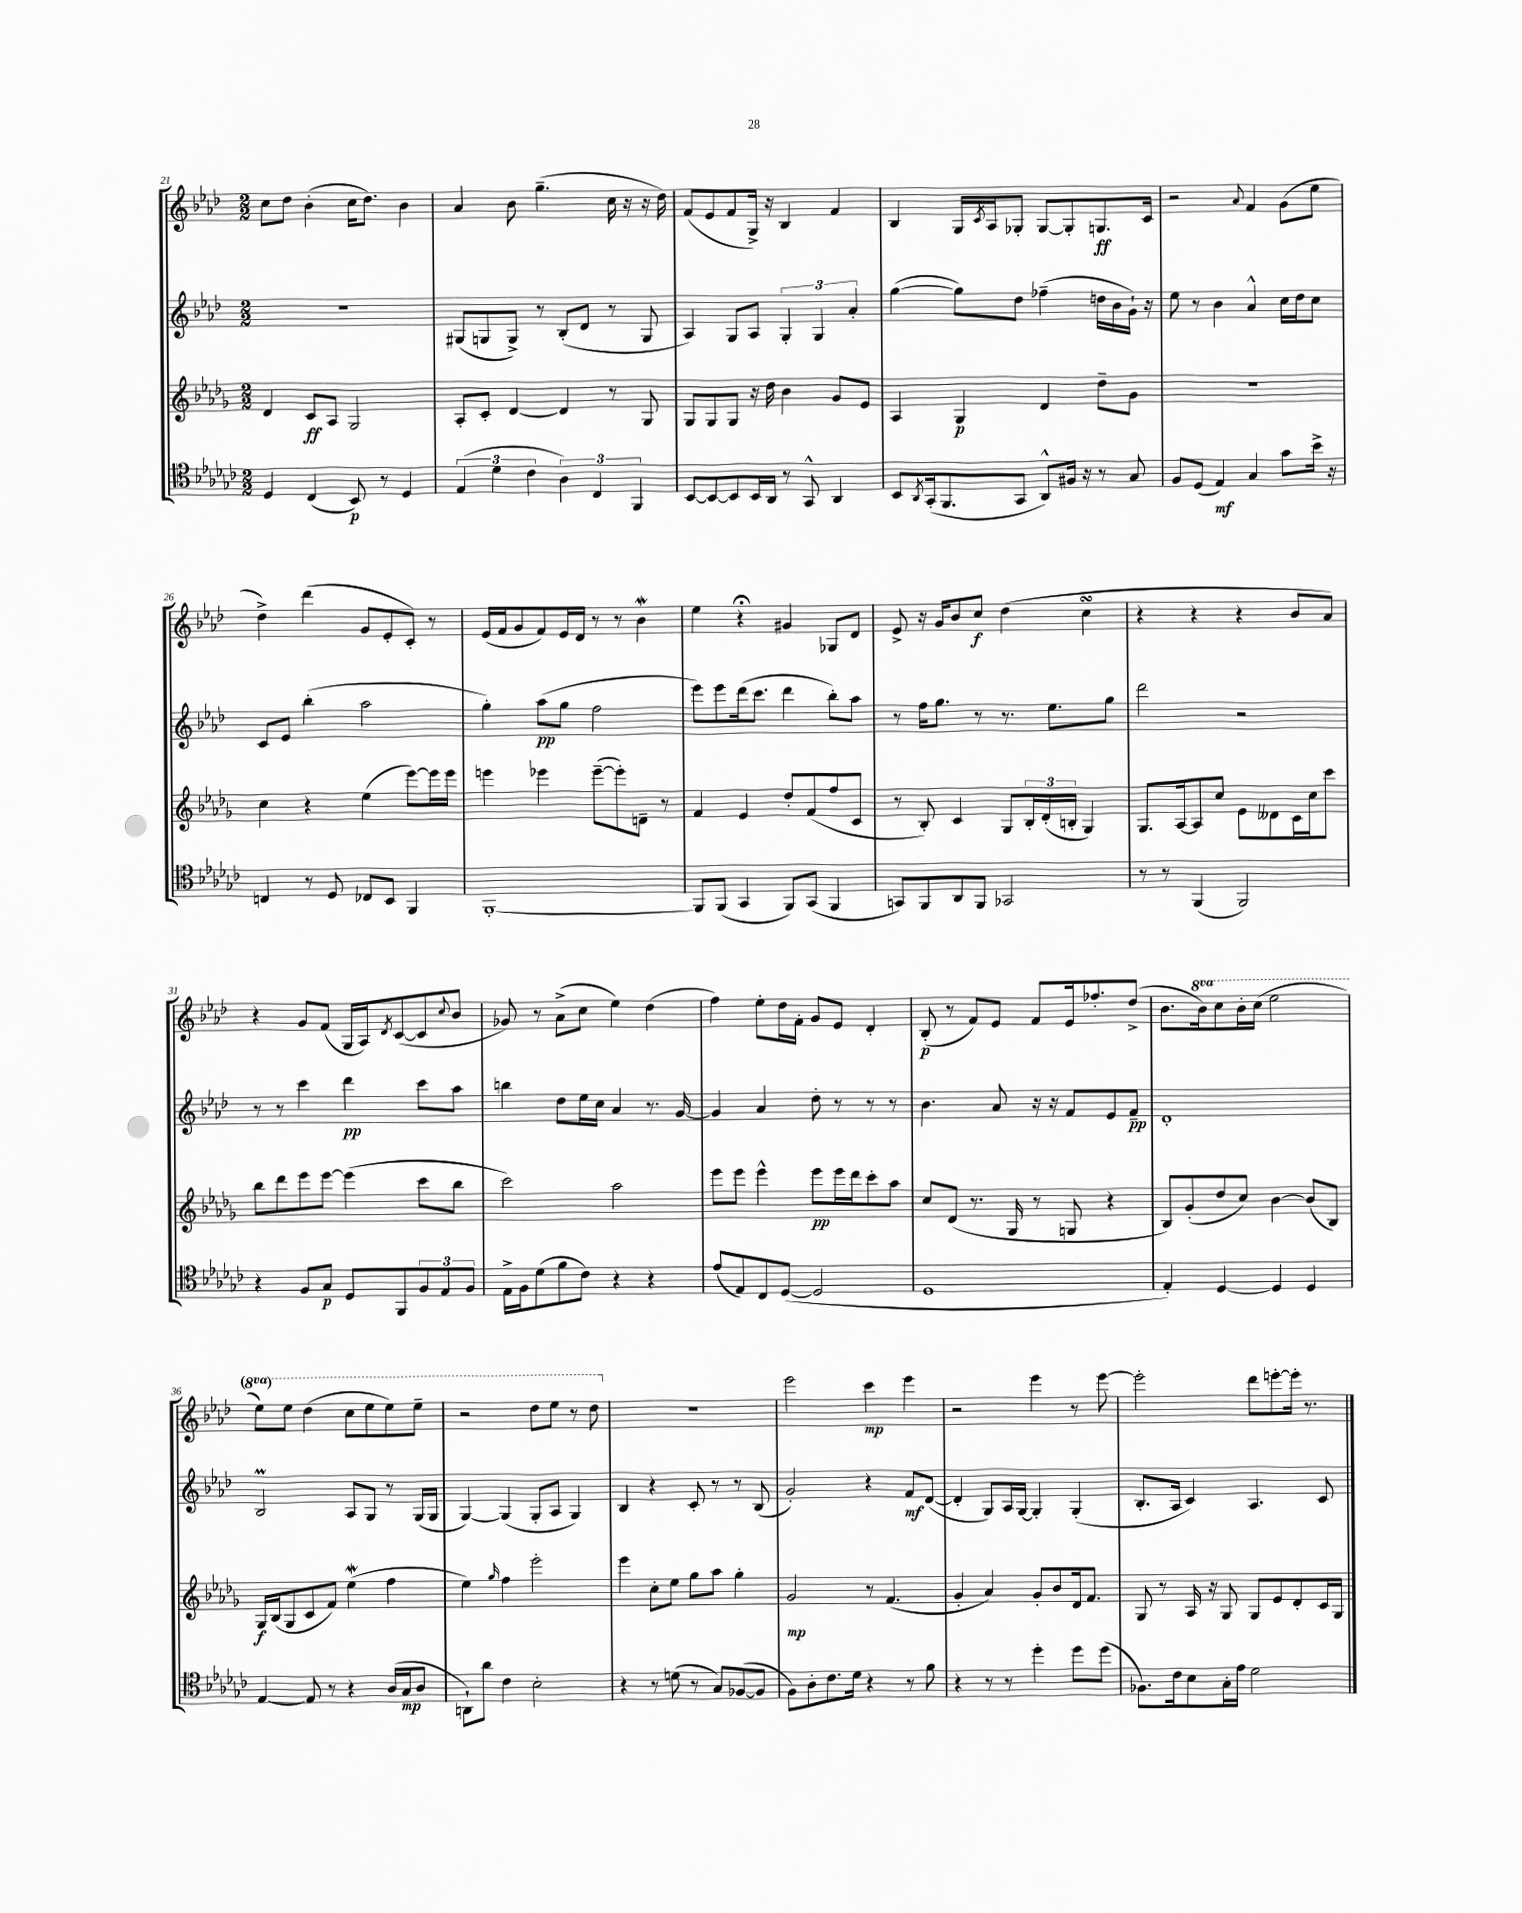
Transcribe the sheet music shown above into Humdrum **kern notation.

**kern	**dynam	**kern	**dynam	**kern	**dynam	**kern	**dynam
*part4	*part4	*part3	*part3	*part2	*part2	*part1	*part1
*staff4	*staff4	*staff3	*staff3	*staff2	*staff2	*staff1	*staff1
*clefC4	*	*clefG2	*	*clefG2	*	*clefG2	*
*k[b-e-a-d-g-c-]	*	*k[b-e-a-d-g-]	*	*k[b-e-a-d-]	*	*k[b-e-a-d-]	*
*M2/2	*	*M2/2	*	*M2/2	*	*M2/2	*
=21	=21	=21	=21	=21	=21	=21	=21
4D-/	.	4d-/	.	1r	.	8cc\L	.
.	.	.	.	.	.	8dd-\J	.
(4C-/	.	8c/L	ff	.	.	(4b-'\	.
.	.	8A-/J	.	.	.	.	.
8BB-/)	p	2G-/	.	.	.	16cc\KL	.
.	.	.	.	.	.	8.dd-\J)	.
8r	.	.	.	.	.	.	.
4D-/	.	.	.	.	.	4b-\	.
=22	=22	=22	=22	=22	=22	=22	=22
(6E-/	.	8A-'/L	.	(8G#X/L	.	4a-/	.
.	.	8c'/J	.	8Gn/	.	.	.
6d-\	.	.	.	.	.	.	.
.	.	[4d-/	.	8G^/J)	.	8b-\	.
6c-\	.	.	.	.	.	.	.
.	.	.	.	8r	.	(4.gg~\	.
6A-\)	.	4d-/]	.	(8B-'/L	.	.	.
.	.	.	.	8d-/J	.	.	.
6C-/	.	.	.	.	.	.	.
.	.	8r	.	8r	.	16cc\	.
.	.	.	.	.	.	16r	.
6FF/	.	.	.	.	.	.	.
.	.	8G-/	.	8G/	.	16r	.
.	.	.	.	.	.	16dd-\)	.
=23	=23	=23	=23	=23	=23	=23	=23
[8BB-/L	.	8G-/L	.	4A-/)	.	(8f/L	.
8BB-/_	.	8G-/	.	.	.	8e-/	.
8BB-/]	.	8G-/J	.	8G/L	.	8f/	.
16BB-/L	.	16r	.	8A-/J	.	16G^/Jk)	.
16AA-/JJ	.	16dd-\	.	.	.	16r	.
8r	.	4b-\	.	6G'/	.	4B-/	.
8GG-^^/	.	.	.	.	.	.	.
.	.	.	.	6G/	.	.	.
4AA-/	.	8g-/L	.	.	.	4f/	.
.	.	.	.	6a-'/	.	.	.
.	.	8e-/J	.	.	.	.	.
=24	=24	=24	=24	=24	=24	=24	=24
8BB-/L	.	4A-/	.	([4gg\	.	4B-/	.
8qAA-/	.	.	.	.	.	.	.
(16GG-'/k	.	.	.	.	.	.	.
8.FF/	.	.	.	.	.	.	.
.	.	4G-/	p	8gg\L])	.	16G/LL	.
.	.	.	.	.	.	8qc/	.
.	.	.	.	.	.	16A-/J	.
8GG-/J	.	.	.	8dd-\J	.	8G-X'/J	.
8AA-^^/L)	.	4d-/	.	(4ff-X~\	.	[8G-/L	.
16F#X/Jk	.	.	.	.	.	8G-'/]	.
16r	.	.	.	.	.	.	.
8r	.	8dd-~\L	.	16ddn\LL	.	8.Gn/	ff
.	.	.	.	16b-\	.	.	.
8G-/	.	8g-\J	.	16g`\JJ)	.	.	.
.	.	.	.	16r	.	16c/Jk	.
=25	=25	=25	=25	=25	=25	=25	=25
8F/L	.	1r	.	8ee-\	.	2r	.
(8D-/J	.	.	.	8r	.	.	.
4E-/)	mf	.	.	4b-\	.	.	.
.	.	.	.	.	.	8qqa-/	.
4G-/	.	.	.	4a-^^/	.	4f/	.
8g-\L	.	.	.	16cc\LL	.	(8g\L	.
.	.	.	.	16dd-\J	.	.	.
16b-^\Jk	.	.	.	8cc\J	.	8ee-\J	.
16r	.	.	.	.	.	.	.
!!LO:LB:g=z
=26	=26	=26	=26	=26	=26	=26	=26
4Cn/	.	4cc\	.	8c/L	.	4dd-^\)	.
.	.	.	.	8e-/J	.	.	.
8r	.	4r	.	(4bb-'\	.	(4ddd-\	.
8D-/	.	.	.	.	.	.	.
8C-X/L	.	(4ee-\	.	2aa-\	.	8g/L	.
8BB-/J	.	.	.	.	.	8e-'/	.
4FF/	.	[8eee-\L)	.	.	.	8c'/J)	.
.	.	16eee-\L]	.	.	.	8r	.
.	.	16eee-\JJ	.	.	.	.	.
=27	=27	=27	=27	=27	=27	=27	=27
[1FF'	.	4eeen\	.	4gg'\)	.	(16e-/LL	.
.	.	.	.	.	.	16f/J	.
.	.	.	.	.	.	8g/	.
.	.	4eee-X\	.	(8aa-\L	pp	8f/)	.
.	.	.	.	8gg\J	.	16e-/L	.
.	.	.	.	.	.	16d-/JJ	.
.	.	([8eee-~\L	.	2ff\	.	8r	.
.	.	8eee-'\])	.	.	.	8r	.
.	.	8dn~\J	.	.	.	4b-W\	.
.	.	8r	.	.	.	.	.
=28	=28	=28	=28	=28	=28	=28	=28
8FF/L]	.	4f/	.	8eee-\L)	.	4ee-\	.
(8FF/J	.	.	.	8eee-\	.	.	.
4GG-/	.	4e-/	.	(16ddd-\k	.	4r;<	.
.	.	.	.	8.ccc\J	.	.	.
8FF/L)	.	8dd-'/L	.	4ddd-\	.	4g#X/	.
(8GG-/J	.	(8f/	.	.	.	.	.
4FF/	.	8ff/	.	8bb-'\L)	.	8G-X/L	.
.	.	8c/J	.	8aa-\J	.	8d-/J	.
=29	=29	=29	=29	=29	=29	=29	=29
8GGn/L)	.	8r	.	8r	.	8e-^/	.
8FF/	.	8B-'/)	.	16ff\KL	.	16r	.
.	.	.	.	8.gg\J	.	16g/KL	.
8AA-/	.	4c/	.	.	.	8b-/	.
8FF/J	.	.	.	8r	.	8cc/J	f
2GG-X/	.	8G-/L	.	8.r	.	(4dd-\	.
.	.	24B-'/L	.	.	.	.	.
.	.	(24d-'/	.	.	.	.	.
.	.	.	.	8.ee-\L	.	.	.
.	.	24Bn'/JJ	.	.	.	.	.
.	.	4G-/)	.	.	.	4ccsSsS\	.
.	.	.	.	8gg\J	.	.	.
=30	=30	=30	=30	=30	=30	=30	=30
8r	.	8.G-/L	.	2ddd-\	.	4r	.
8r	.	.	.	.	.	.	.
.	.	[16A-/k	.	.	.	.	.
(4FF/	.	8A-/]	.	.	.	4r	.
.	.	8cc/J	.	.	.	.	.
2FF/)	.	8e-\L	.	2r	.	4r	.
.	.	8d--X\	.	.	.	.	.
.	.	16c\L	.	.	.	8b-/L	.
.	.	16cc\J	.	.	.	.	.
.	.	8ccc\J	.	.	.	8a-/J)	.
!!LO:LB:g=z
=31	=31	=31	=31	=31	=31	=31	=31
4r	.	8bb-\L	.	8r	.	4r	.
.	.	8ddd-\	.	8r	.	.	.
8F/L	.	8eee-\	.	4ccc\	.	8g/L	.
8G-/J	p	[8eee-\J	.	.	.	(8f/J	.
8D-/L	.	(4eee-\]	.	4ddd-\	pp	16G/LL	.
.	.	.	.	.	.	16A-/J)	.
.	.	.	.	.	.	8qd-/	.
8FF/	.	.	.	.	.	([8c/	.
12F/	.	8ccc\L	.	8ccc\L	.	8c/]	.
12E-/	.	.	.	.	.	.	.
.	.	.	.	.	.	8qqcc/	.
.	.	8bb-\J	.	8aa-\J	.	8b-/J	.
12F/J	.	.	.	.	.	.	.
=32	=32	=32	=32	=32	=32	=32	=32
16E-^\LL	.	2ccc\)	.	4bbn\	.	8g-X/)	.
16F\J	.	.	.	.	.	.	.
(8d-\	.	.	.	.	.	8r	.
8f\	.	.	.	8dd-\L	.	(8a-^\L	.
8c-\J)	.	.	.	16ee-\L	.	8cc\J	.
.	.	.	.	16cc\JJ	.	.	.
4r	.	2aa-\	.	4a-/	.	4ee-\)	.
4r	.	.	.	8.r	.	(4dd-\	.
.	.	.	.	[16g/	.	.	.
=33	=33	=33	=33	=33	=33	=33	=33
(8e-/L	.	8eee-\L	.	4g/]	.	4ff\)	.
8E-/)	.	8eee-\J	.	.	.	.	.
8C-/	.	4eee-^^\	.	4a-/	.	8ee-'\L	.
([8D-/J	.	.	.	.	.	16dd-\L	.
.	.	.	.	.	.	16f'\JJ	.
2D-/]	.	8eee-\L	pp	8dd-'\	.	8g/L	.
.	.	16eee-\L	.	8r	.	8e-/J	.
.	.	16ddd-\J	.	.	.	.	.
.	.	8ccc'\	.	8r	.	4d-'/	.
.	.	8aa-\J	.	8r	.	.	.
=34	=34	=34	=34	=34	=34	=34	=34
1D-	.	8cc/L	.	4.b-\	.	(8B-'/	p
.	.	(8d-/J	.	.	.	8r	.
.	.	8.r	.	.	.	8f/L)	.
.	.	.	.	8a-/	.	8e-/J	.
.	.	16G-/	.	.	.	.	.
.	.	8r	.	16r	.	8f/L	.
.	.	.	.	16r	.	.	.
.	.	8Gn/	.	8f/L	.	16e-/k	.
.	.	.	.	.	.	8.ff-X'/	.
.	.	4r	.	8e-/	.	.	.
.	.	.	.	8f~/J	pp	(8dd-^/J	.
=35	=35	=35	=35	=35	=35	=35	=35
4E-'/)	.	8B-/L)	.	1d-'	.	8.b-\L	.
.	.	(8g-'/	.	.	.	.	.
*	*	*	*	*	*	*8va	*
.	.	.	.	.	.	16bb-\k)	.
[4D-/	.	8dd-/	.	.	.	8ccc\	.
.	.	8cc/J)	.	.	.	16bb-'\L	.
.	.	.	.	.	.	(16ccc\JJ	.
4D-/]	.	[4b-\	.	.	.	2eee-\	.
4D-/	.	(8b-/L]	.	.	.	.	.
.	.	8B-/J)	.	.	.	.	.
!!LO:LB:g=z
=36	=36	=36	=36	=36	=36	=36	=36
[4E-/	.	16G-/LL	f	2B-M/	.	8eee-\L)	.
.	.	(16B-/J	.	.	.	.	.
.	.	8G-/	.	.	.	8eee-\J	.
8E-/]	.	8c/	.	.	.	(4ddd-\	.
8r	.	8f/J)	.	.	.	.	.
4r	.	(4ee-W\	.	8A-/L	.	8ccc\L	.
.	.	.	.	8G/J	.	8eee-\	.
(16A-/LL	.	4ff\	.	8r	.	8eee-\)	.
16G-/J	mp	.	.	.	.	.	.
8A-/J	.	.	.	(16G/LL	.	8eee-~\J	.
.	.	.	.	16G/JJ	.	.	.
=37	=37	=37	=37	=37	=37	=37	=37
8AAn`\L)	.	4ee-\)	.	[4G/)	.	2r	.
8a-\J	.	.	.	.	.	.	.
.	.	16qqgg-/	.	.	.	.	.
4c-\	.	4ff\	.	(4G/]	.	.	.
2B-'\	.	2eee-'\	.	8G'/L	.	8ddd-\L	.
.	.	.	.	8A-/J	.	8eee-\J	.
.	.	.	.	4G/)	.	8r	.
.	.	.	.	.	.	8ddd-\	.
=38	=38	=38	=38	=38	=38	=38	=38
*	*	*	*	*	*	*X8va	*
4r	.	4eee-\	.	4B-/	.	1r	.
8r	.	8cc'\L	.	4r	.	.	.
(8dn\	.	8ee-\J	.	.	.	.	.
8r	.	8gg-\L	.	8c'/	.	.	.
8G-/L)	.	8aa-\J	.	8r	.	.	.
([8F-X/	.	4gg-'\	.	8r	.	.	.
8F-/J]	.	.	.	(8B-/	.	.	.
=39	=39	=39	=39	=39	=39	=39	=39
8F\L)	.	2g-/	mp	2g'/)	.	2eee-\	.
8A-'\	.	.	.	.	.	.	.
8.c-\	.	.	.	.	.	.	.
16d-\Jk	.	.	.	.	.	.	.
4r	.	8r	.	4r	.	4ccc\	mp
.	.	(4.f/	.	.	.	.	.
8r	.	.	.	8f/L	mf	4eee-\	.
8f\	.	.	.	([8d-/J	.	.	.
=40	=40	=40	=40	=40	=40	=40	=40
4r	.	4g-'/	.	4d-'/]	.	2r	.
8r	.	4a-/)	.	8G/L)	.	.	.
8r	.	.	.	16A-/L	.	.	.
.	.	.	.	[16G/JJ	.	.	.
4dd-'\	.	8g-'/L	.	4G'/]	.	4eee-\	.
.	.	8b-/	.	.	.	.	.
8dd-\L	.	16d-/k	.	(4G'/	.	8r	.
.	.	8.f/J	.	.	.	.	.
(8dd-\J	.	.	.	.	.	[8eee-\	.
=41	=41	=41	=41	=41	=41	=41	=41
8.F-X\L)	.	8G-/	.	8.B-'/L	.	2eee-'\]	.
.	.	8r	.	.	.	.	.
16c-\k	.	.	.	16A-/Jk	.	.	.
8B-\	.	16A-/	.	4c/)	.	.	.
.	.	16r	.	.	.	.	.
16G-'\L	.	8G-/	.	.	.	.	.
16e-\JJ	.	.	.	.	.	.	.
2d-\	.	8G-/L	.	4.A-/	.	8ddd-\L	.
.	.	8e-/	.	.	.	[8eeen'\	.
.	.	8d-'/	.	.	.	16eee'\Jk]	.
.	.	.	.	.	.	8.r	.
.	.	16c/L	.	8c/	.	.	.
.	.	16G-/JJ	.	.	.	.	.
==	==	==	==	==	==	==	==
*-	*-	*-	*-	*-	*-	*-	*-
